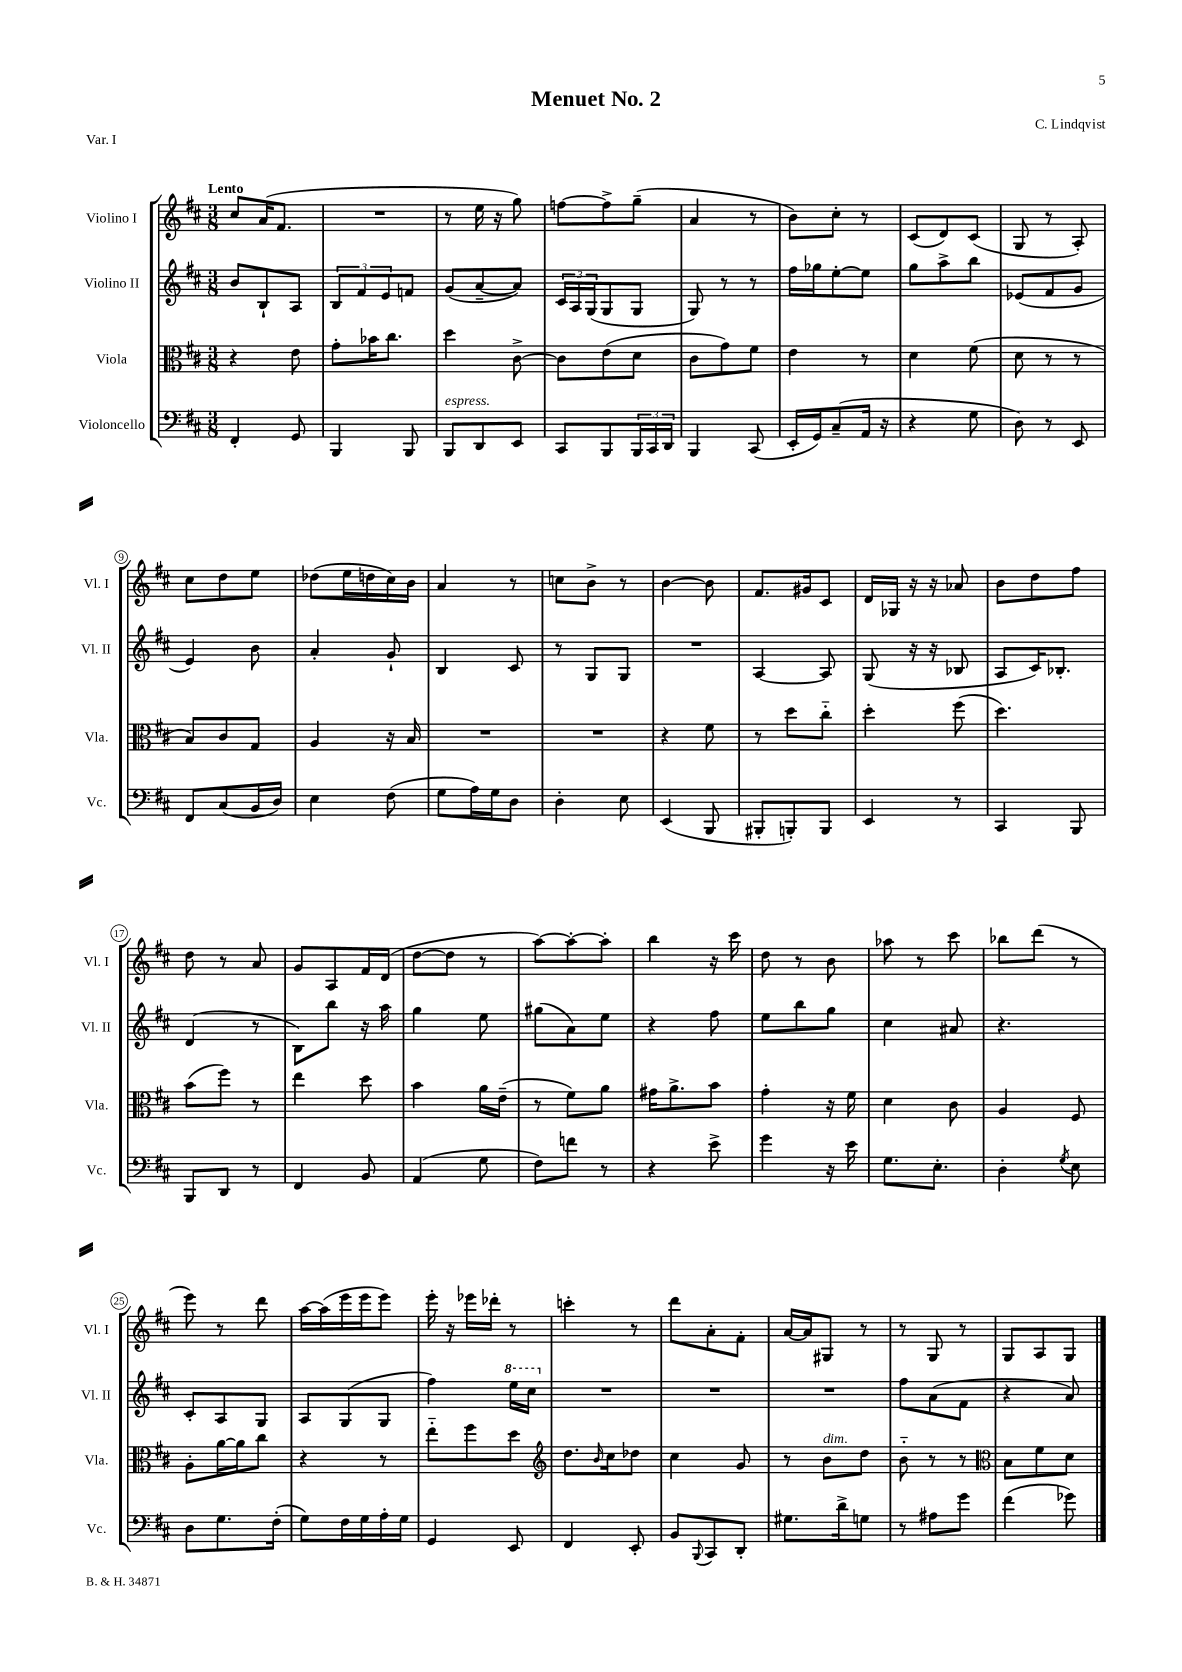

**kern	**kern	**kern	**kern
*staff4	*staff3	*staff2	*staff1
*clefF4	*clefC3	*clefG2	*clefG2
*k[f#c#]	*k[f#c#]	*k[f#c#]	*k[f#c#]
*M3/8	*M3/8	*M3/8	*M3/8
4FF#'/	4r	8b/L	8cc#/L
.	.	8B`/	(16a/K
.	.	.	8.f#/J
8GG/	8e\	8A/J	.
=	=	=	=
4BBB/	8g'\L	12B/L	4.r
.	.	12f#/	.
.	16b-\K	.	.
.	.	12e/	.
.	8.cc#\J	.	.
8BBB/	.	8f/J	.
=	=	=	=
8BBB/L	4dd\	(8g/L	8r
8DD/	.	[8a~/	16ee\
.	.	.	16r
8EE/J	[8c#^\	8a/]J)	8gg\)
=	=	=	=
8CC#/L	8c#\]L	24c#/LL	[8ff\L
.	.	24A/	.
.	.	(24G/J	.
8BBB/	(8e\	8G/	8ff^\]
24BBB/L	8d\J	8G/J	(8gg~\J
24CC#/	.	.	.
24DD/JJ	.	.	.
=	=	=	=
4BBB/	8c#\L	8G/)	4a/
.	8g\)	8r	.
(8CC#/	8f#\J	8r	8r
=	=	=	=
16EE'/LL	4e\	16ff#\LL	8b\L)
16GG/J)	.	16gg-\J	.
(8C#~/	.	[8ee'\	8cc#'\J
16AA/Jk	8r	8ee\]J	8r
16r	.	.	.
=	=	=	=
4r	4d\	8gg\L	(8c#/L
.	.	8aa^\	8d/)
8G\	(8f#\	8bb\J	(8c#/J
=	=	=	=
8D\)	8d\	(8e-/L	8G/
8r	8r	8f#/	8r
8EE/	8r	8g/J	8A'/)
=	=	=	=
8FF#/L	8B/L)	4e/)	8cc#\L
(8C#/	8c#/	.	8dd\
16BB/L	8G/J	8b\	8ee\J
16D/JJ)	.	.	.
=	=	=	=
4E\	4A/	4a'/	(8dd-\L
.	.	.	16ee\L
.	.	.	16dd\
(8F#\	16r	8g`/	16cc#\)
.	16B/	.	16b\JJ
=	=	=	=
8G\L	4.r	4B/	4a/
16A\L)	.	.	.
16G\J	.	.	.
8D\J	.	8c#/	8r
=	=	=	=
4D'\	4.r	8r	8cc\L
.	.	8G/L	8b^\J
8E\	.	8G/J	8r
=	=	=	=
(4EE/	4r	4.r	[4b\
8BBB/	8f#\	.	8b\]
=	=	=	=
8BBB#'/L	8r	[4A/	8.f#/L
8BBB'/)	8dd\L	.	.
.	.	.	16g#/k
8BBB/J	8cc#'~\J	8A/]	8c#/J
=	=	=	=
4EE/	4dd'\	(8G/	16d/LL
.	.	.	16G-/JJ
.	.	16r	16r
.	.	16r	16r
8r	(8ff#\	8B-/	8a-/
=	=	=	=
4CC#/	4.dd\)	8A/L	8b\L
.	.	16c#/K)	8dd\
.	.	8.B-'/J	.
8BBB/	.	.	8ff#\J
=	=	=	=
8BBB/L	(8b\L	(4d/	8dd\
8DD/J	8ff#\J)	.	8r
8r	8r	8r	8a/
=	=	=	=
4FF#/	4ee\	8B\L)	8g/L
.	.	8bb\J	8A/
8BB/	8dd\	16r	16f#/L
.	.	16aa\	(16d/JJ
=	=	=	=
(4AA/	4b\	4gg\	[8dd\L
.	.	.	8dd\]J
8G\	16a\LL	8ee\	8r
.	(16e~\JJ	.	.
=	=	=	=
8F#\L)	8r	(8gg#\L	[8aa\L)
8f\J	8f#\L)	8a\)	8aa'\_
8r	8a\J	8ee\J	8aa'\]J
=	=	=	=
4r	16g#\LK	4r	4bb\
.	8.a^\	.	.
8e^\	8b\J	8ff#\	16r
.	.	.	16ccc#\
=	=	=	=
4g\	4g'\	8ee\L	8dd\
.	.	8bb\	8r
16r	16r	8gg\J	8b\
16e\	16f#\	.	.
=	=	=	=
8.G\L	4d\	4cc#\	8aa-\
.	.	.	8r
8.E'\J	.	.	.
.	8c#\	8a#/	8ccc#\
=	=	=	=
4D'\	4A/	4.r	8bb-\L
.	.	.	(8ddd\J
8qG/	.	.	.
8E\	8F#/	.	8r
=	=	=	=
8D\L	8A'\L	8c#'/L	8eee\)
8.G\	[16a\L	8A/	8r
.	16a\]J	.	.
.	8cc#\J	8G/J	8ddd\
(16F#'\Jk	.	.	.
=	=	=	=
8G\L)	4r	8A/L	[16aa\LL
.	.	.	(16aa\]
16F#\L	.	(8G/	16eee\
16G\	.	.	16eee\J
16A'\	8r	8G/J	8eee\J)
16G\JJ	.	.	.
=	=	=	=
4GG/	8ee'~\L	4ff#\)	16eee'\
.	.	.	16r
.	8ff#\	.	16eee-\LL
.	.	.	16ddd-'\JJ
8EE/	8dd\J	16eee\LL	8r
.	.	16ccc#\JJ	.
=	=	=	=
*	*clefG2	*	*
4FF#/	8.dd\L	4.r	4ccc'\
.	16qqb/	.	.
.	16cc#\k	.	.
8EE'/	8dd-\J	.	8r
=	=	=	=
8BB/L	4cc#\	4.r	8ddd\L
8qqBBB/	.	.	.
8CC#/	.	.	8a'\
8DD'/J	8g/	.	8f#'\J
=	=	=	=
8.G#\L	8r	4.r	[16a/LL
.	.	.	16a/]J
.	8b\L	.	8G#/J
16d^\k	.	.	.
8G\J	8dd\J	.	8r
=	=	=	=
8r	8b'~\	8ff#\L	8r
8A#\L	8r	(8a\	8G/
8g\J	8r	8f#\J	8r
=	=	=	=
*	*clefC3	*	*
(4f#\	8B\L	4r	8G/L
.	8f#\	.	8A/
8g-\)	8d\J	8a/)	8G/J
==	==	==	==
*-	*-	*-	*-
